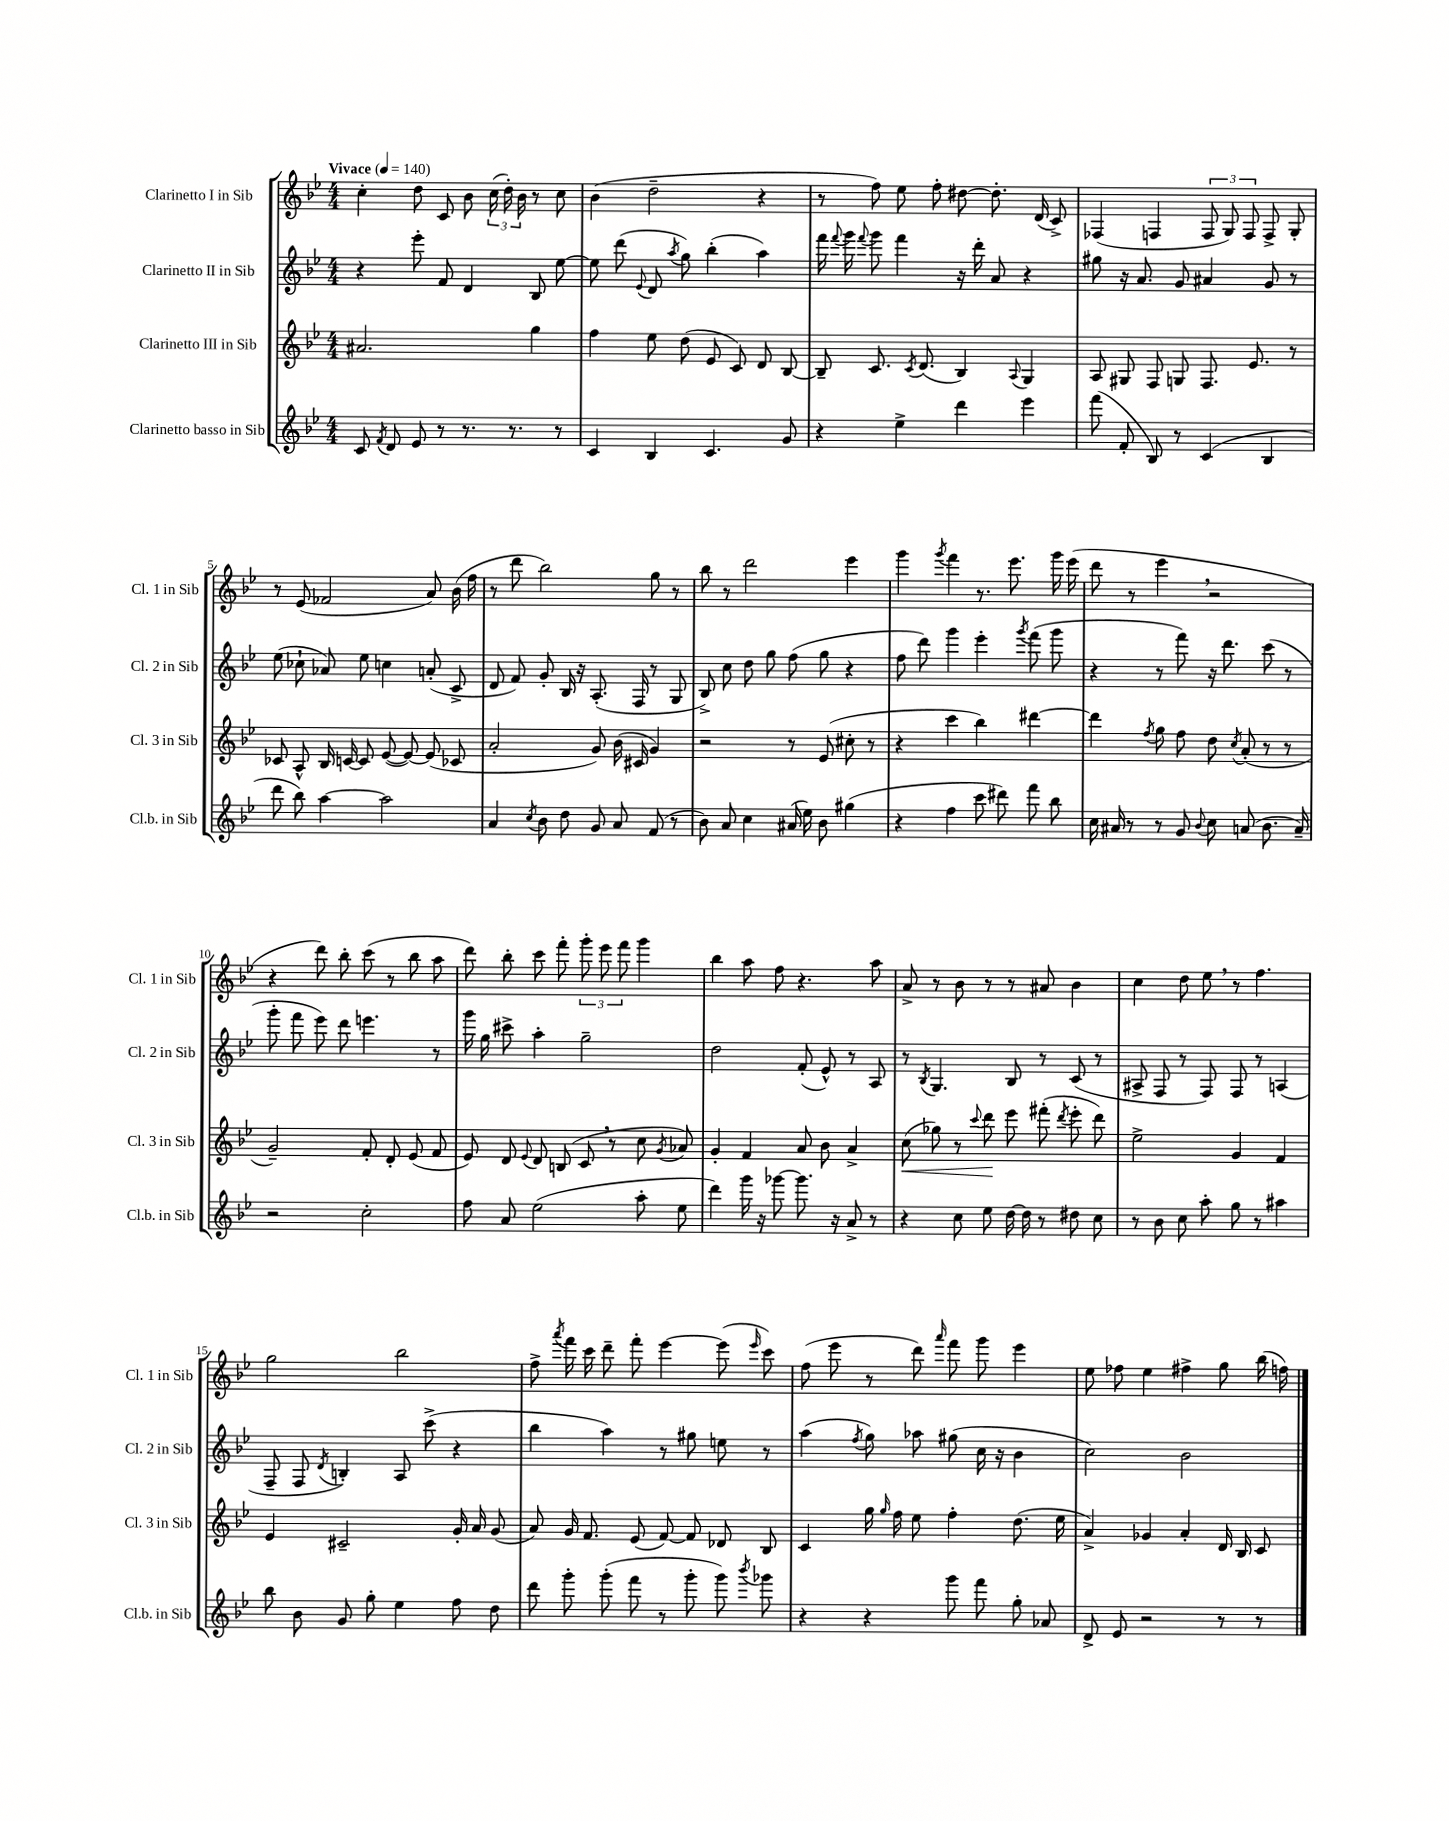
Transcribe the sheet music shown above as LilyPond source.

<<
\new StaffGroup <<
\new Staff = "s0" \with { instrumentName = "Clarinetto I in Sib" shortInstrumentName = "Cl. 1 in Sib" } {
    \clef treble \key bes \major \numericTimeSignature \time 4/4 \tempo "Vivace" 4 = 140
    \autoBeamOff c''4-. d''8 c'8 bes'8 \tuplet 3/2 { c''16( d''16-.) bes'16 } r8 c''8 |
    bes'4( d''2-- r4 |
    r8 f''8) ees''8 f''8-. dis''8~ dis''8.-. d'16( c'8->) |
    fes4( f4 \tuplet 3/2 { f8 g8) f8 } f8-> g8-. |
    r8 ees'8( fes'2 a'8) bes'16( f''16 |
    r8 d'''8 bes''2) g''8 r8 |
    bes''8 r8 d'''2 ees'''4 |
    g'''4 \acciaccatura { g'''8 } f'''4 r8. ees'''8. g'''16 ees'''16( |
    d'''8 r8 ees'''4 \breathe r2 |
    r4 d'''8) bes''8-. c'''8( r8 bes''8 a''8 |
    d'''8) bes''8-. c'''8 f'''8-. \tuplet 3/2 { g'''8-. ees'''8 f'''8 } g'''4 |
    bes''4 a''8 f''8 r4. a''8 |
    a'8-> r8 bes'8 r8 r8 ais'8 bes'4 |
    c''4 d''8 ees''8 \breathe r8 f''4. |
    g''2 bes''2 |
    f''8-> \acciaccatura { a'''8 } f'''16 c'''16 d'''8-- f'''8-. ees'''4~ ees'''8( \grace { ees'''16 } c'''8) |
    f''8( ees'''8 r8 d'''8) \grace { a'''16 } f'''8 g'''8 ees'''4 |
    ees''8 fes''8 ees''4 fis''4-> g''8 bes''16( f''16) \bar "|." |
}
\new Staff = "s1" \with { instrumentName = "Clarinetto II in Sib" shortInstrumentName = "Cl. 2 in Sib" } {
    \clef treble \key bes \major \numericTimeSignature \time 4/4
    \autoBeamOff r4 ees'''8-. f'8 d'4 bes8 ees''8~ |
    ees''8 d'''8( \appoggiatura { ees'8 } d'8 \acciaccatura { a''8 } g''8) bes''4-.( a''4) |
    f'''16 \appoggiatura { f'''8 } g'''16 \appoggiatura { f'''8 } g'''8 f'''4 r16 d'''16-. a'8 r4 |
    gis''8 r16 a'8. g'8 ais'4 g'8 r8 |
    ees''8( ces''8-! aes'8) ees''8 c''4 a'8-.( c'8-> |
    d'8 f'8) g'8-. bes16 r16 a8.-.( f16 r8 g8 |
    bes8->) c''8 d''8 g''8 f''8( g''8 r4 |
    f''8 d'''8) g'''4 ees'''4-. \acciaccatura { g'''8 } f'''8( g'''8 |
    r4 r8 f'''8) r16 d'''8. c'''8( r8 |
    g'''8-. f'''8 ees'''8) d'''8 e'''4. r8 |
    g'''16 g''16 cis'''8-> a''4-. g''2-- |
    d''2 f'8-.( ees'8-^) r8 a8 |
    r8 \acciaccatura { bes8 } g4. bes8 r8 c'8( r8 |
    ais8-> f8 r8 f8) f8 r8 a4( |
    f8-- f8 \acciaccatura { d'8 } b4-.) a8 c'''8->( r4 |
    bes''4 a''4) r8 gis''8 e''8 r8 |
    a''4( \acciaccatura { f''8 } g''8) aes''8 gis''8( c''16 r16 bes'4 |
    c''2) bes'2 \bar "|." |
}
\new Staff = "s2" \with { instrumentName = "Clarinetto III in Sib" shortInstrumentName = "Cl. 3 in Sib" } {
    \clef treble \key bes \major \numericTimeSignature \time 4/4
    \autoBeamOff ais'2. g''4 |
    f''4 ees''8 d''8( ees'8 c'8) d'8 bes8~ |
    bes8-- c'8. \acciaccatura { c'8 } d'8.( bes4) \appoggiatura { a8 } g4 |
    a8 gis8 f8 g8 f8. ees'8. r8 |
    ces'8 a8-^ bes16 c'16~ c'8 ees'8~( ees'8~) ees'8( ces'8 |
    a'2-. g'8) bes'16( cis'16 g'4) |
    r2 r8 ees'8( cis''8-. r8 |
    r4 c'''4 bes''4) dis'''4~ |
    dis'''4 \acciaccatura { f''8 } g''8 f''8 d''8 \acciaccatura { c''8 } a'8-.( r8 r8 |
    g'2--) f'8-. d'8-. ees'8( f'8 |
    ees'8) d'8 \appoggiatura { ees'8 } d'8 b8( c'8 \breathe r8 c''8 \acciaccatura { g'8 } aes'8) |
    g'4-. f'4 a'8 bes'8 a'4-> |
    c''8\<( ges''8) r8 \appoggiatura { c'''8 } d'''8\! ees'''8 fis'''8-.( \acciaccatura { d'''8 } ees'''8-. d'''8) |
    ees''2-> g'4 f'4 |
    ees'4 cis'2-- g'16-. a'16 g'8( |
    a'8) g'16 f'8. ees'8( f'8~) f'8 des'8 bes8 |
    c'4 g''16 \grace { g''16 } f''16 ees''8 f''4-. d''8.( ees''16 |
    a'4->) ges'4 a'4-. d'16 bes16 c'8 \bar "|." |
}
\new Staff = "s3" \with { instrumentName = "Clarinetto basso in Sib" shortInstrumentName = "Cl.b. in Sib" } {
    \clef treble \key bes \major \numericTimeSignature \time 4/4
    \autoBeamOff c'8 \acciaccatura { f'8 } d'8 ees'8 r8 r8. r8. r8 |
    c'4 bes4 c'4. g'8 |
    r4 ees''4-> d'''4 ees'''4 |
    f'''8( f'8-. bes8) r8 c'4( bes4 |
    d'''8 bes''8) a''4~ a''2 |
    a'4 \acciaccatura { c''8 } bes'8 d''8 g'8 a'8 f'8( r8 |
    bes'8) a'8 c''4 ais'16( ees''16) bes'8 gis''4( |
    r4 f''4 c'''8 dis'''8) f'''8 bes''8 |
    c''16 ais'16 r8 r8 g'8 \appoggiatura { bes'8 } c''8 a'8( bes'8. a'16--) |
    r2 c''2-. |
    f''8 a'8 ees''2( a''8-. ees''8 |
    d'''4) g'''16 r16 ges'''8~ ges'''8. r16 a'8-> r8 |
    r4 c''8 ees''8 d''16~ d''16 r8 dis''8 c''8 |
    r8 bes'8 c''8 a''8-. g''8 r8 ais''4 |
    bes''8 bes'8 g'8 g''8-. ees''4 f''8 d''8 |
    d'''8 g'''8-. g'''8-.( f'''8 r8 g'''8-. g'''8) \acciaccatura { bes'''8 } ges'''8 |
    r4 r4 g'''8 f'''8 g''8-. aes'8 |
    d'8-> ees'8 r2 r8 r8 \bar "|." |
}
>>
>>
